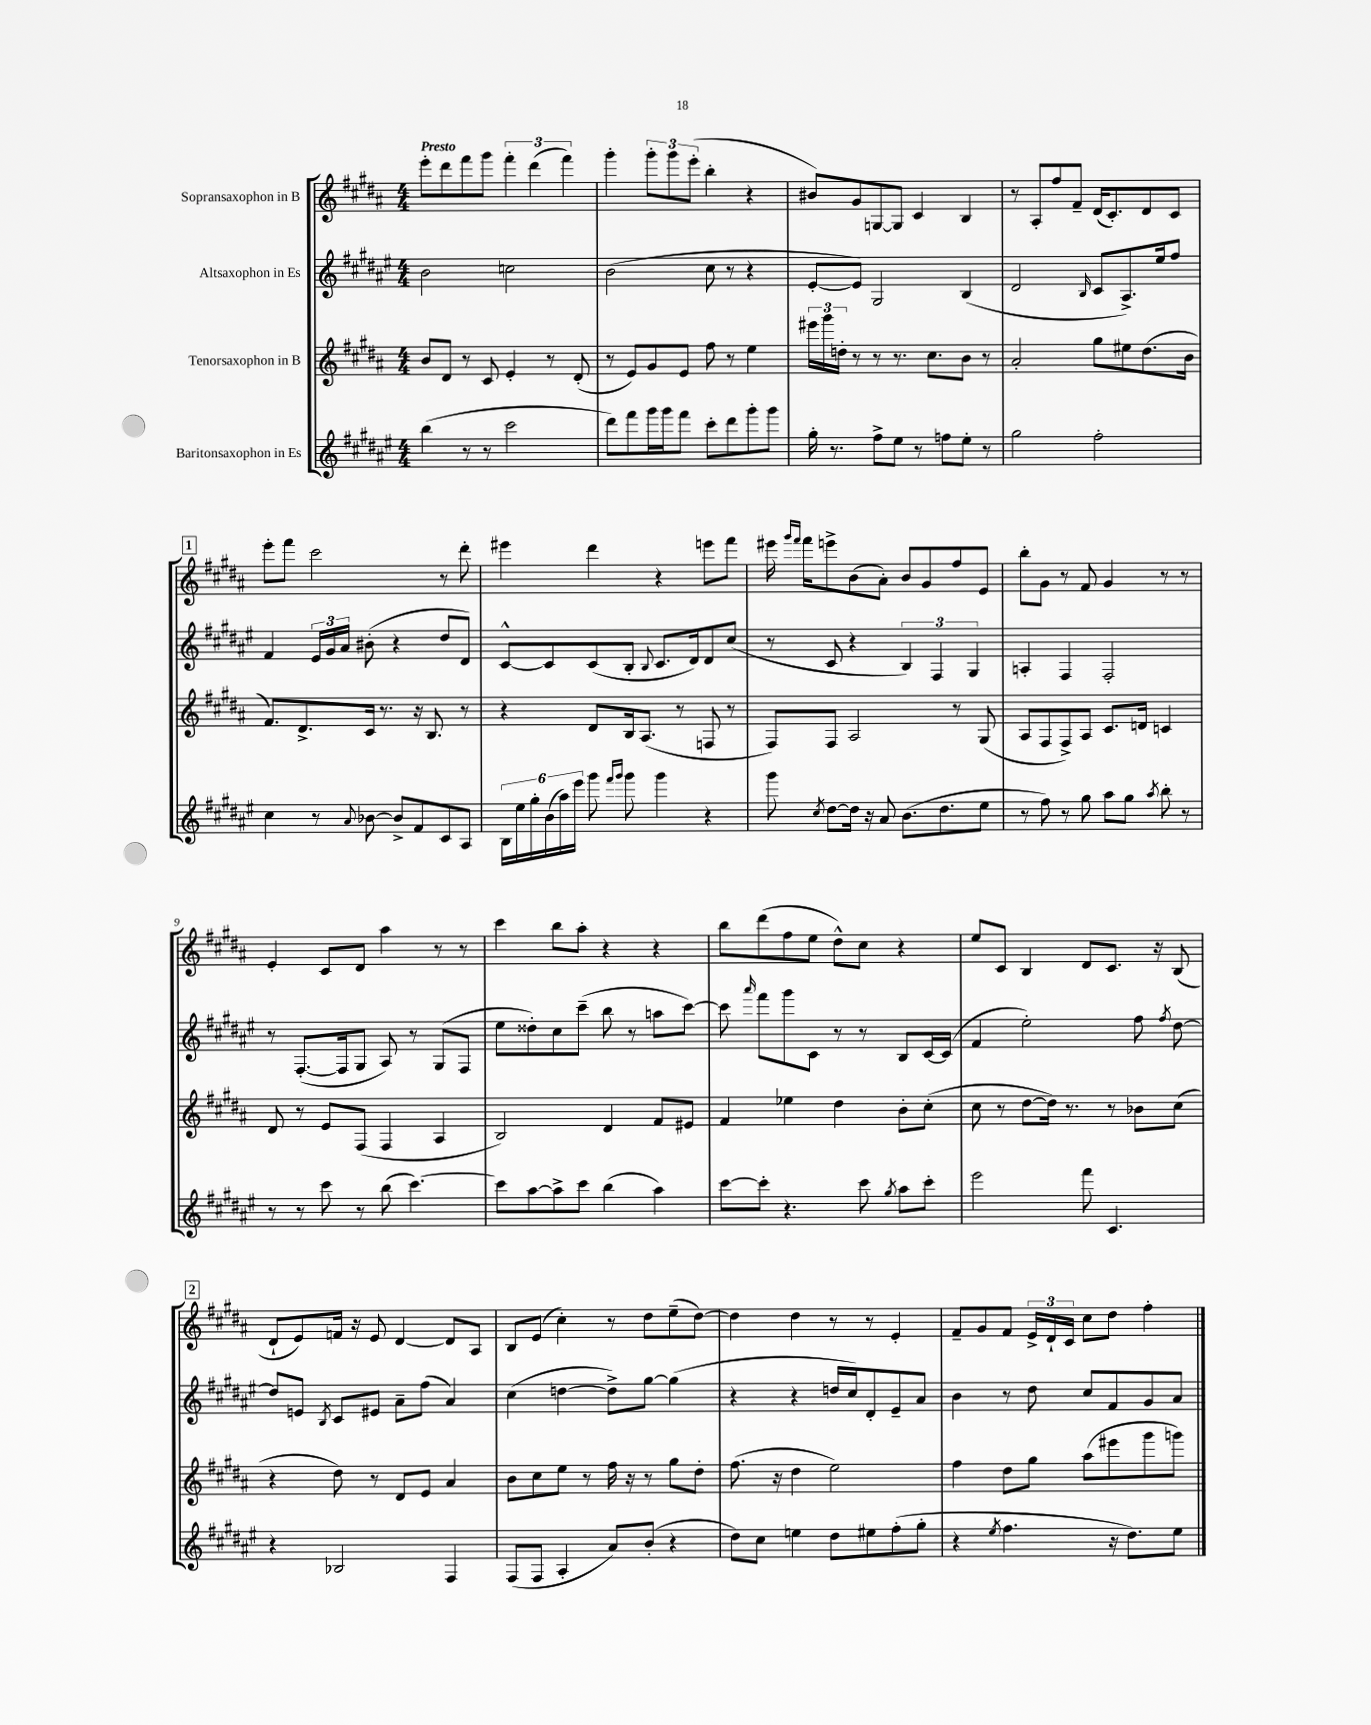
<<
\new StaffGroup <<
\new Staff = "s0" \with { instrumentName = "Sopransaxophon in B" } {
    \clef treble \key b \major \numericTimeSignature \time 4/4 \tempo "Presto"
    \autoBeamOff e'''8[-. dis'''8 fis'''8 gis'''8] \tuplet 3/2 { fis'''4-. dis'''4( fis'''4) } |
    gis'''4-. \tuplet 3/2 { gis'''8[-. gis'''8 e'''8]-.( } b''4-. r4 |
    bis'8[) gis'8 g8~ g8] cis'4 b4 |
    r8 ais8[-. fis''8 fis'8]-- dis'16[( cis'8.-.) dis'8 cis'8] |
    \mark \markup { \box "1" } e'''8[-. fis'''8] cis'''2 r8 dis'''8-. |
    eis'''4 dis'''4 r4 e'''8[ fis'''8] |
    eis'''16 \grace { gis'''16[ fis'''16] } fis'''16[ e'''8-> b'8( ais'8]-.) b'8[ gis'8 fis''8 e'8] |
    b''8[-. gis'8] r8 fis'8 gis'4 r8 r8 |
    e'4-. cis'8[ dis'8] ais''4 r8 r8 |
    cis'''4 b''8[ ais''8]-. r4 r4 |
    b''8[ dis'''8( fis''8 e''8] dis''8[-^) cis''8] r4 |
    e''8[ cis'8] b4 dis'8[ cis'8.] r16 b8( |
    \mark \markup { \box "2" } dis'8[-! e'8) f'16] r16 e'8 dis'4~ dis'8[ ais8] |
    b8[ e'8]( cis''4-.) r8 dis''8[ e''8--( dis''8]~) |
    dis''4 dis''4 r8 r8 e'4-. |
    fis'8[-- gis'8 fis'8] \tuplet 3/2 { e'16[-> dis'16-! cis'16] } cis''8[ dis''8] fis''4-. \bar "|." |
}
\new Staff = "s1" \with { instrumentName = "Altsaxophon in Es" } {
    \clef treble \key fis \major \numericTimeSignature \time 4/4
    \autoBeamOff b'2 c''2 |
    b'2( cis''8 r8 r4 |
    eis'8[~-. eis'8]) gis2 b4( |
    dis'2 \grace { b16 } cis'8[ ais8.->) eis''16 fis''8] |
    \mark \markup { \box "1" } fis'4 \tuplet 3/2 { eis'16[ gis'16 ais'16] } bis'8-.( r4 dis''8[ dis'8]) |
    cis'8[~-^ cis'8 cis'8( b8]-. \appoggiatura { b8 } cis'8.[ dis'16) dis'8 cis''8]( |
    r8 cis'8 r4 \tuplet 3/2 { b4) fis4 gis4 } |
    a4-. fis4 fis2-. |
    r8 fis8.[~-.( fis16 gis8] ais8) r8 gis8[( fis8] |
    eis''8[ disis''8-.) cis''8 cis'''8]--( b''8 r8 a''8[ cis'''8]~) |
    cis'''8 \grace { ais'''16 } fis'''8[ gis'''8 cis'8] r8 r8 b8[ cis'16~ cis'16]( |
    fis'4 eis''2-.) fis''8 \acciaccatura { fis''8 } dis''8~ |
    \mark \markup { \box "2" } dis''8[ e'8] \acciaccatura { b8 } cis'8[ eis'8] ais'8[-- fis''8]( ais'4) |
    cis''4( d''4~ d''8[->) gis''8]~ gis''4( |
    r4 r4 d''16[ cis''16) dis'8-. eis'8-- ais'8] |
    b'4 r8 dis''8 cis''8[ fis'8 gis'8 ais'8] \bar "|." |
}
\new Staff = "s2" \with { instrumentName = "Tenorsaxophon in B" } {
    \clef treble \key b \major \numericTimeSignature \time 4/4
    \autoBeamOff b'8[ dis'8] r8 cis'8 e'4-. r8 dis'8-.( |
    r8 e'8[) gis'8 e'8] fis''8 r8 e''4 |
    \tuplet 3/2 { eis'''16[ gis'''16 d''16]-. } r8 r8 r8. cis''8.[ b'8] r8 |
    ais'2-. gis''8[ eis''8 dis''8.( b'16] |
    \mark \markup { \box "1" } fis'8.[) dis'8.-> cis'16] r8. r16 b8. r8 |
    r4 dis'8[ b16 ais8.]( r8 f8 r8 |
    fis8[) fis8] ais2 r8 gis8( |
    ais8[ fis8 fis8->) ais8] cis'8.[ d'16] c'4 |
    dis'8 r8 e'8[ fis8]( fis4 ais4 |
    b2) dis'4 fis'8[ eis'8] |
    fis'4 ees''4 dis''4 b'8[-. cis''8]-.( |
    cis''8 r8 dis''8[~ dis''16]) r8. r8 bes'8[ cis''8]( |
    \mark \markup { \box "2" } r4 dis''8) r8 dis'8[ e'8] ais'4 |
    b'8[ cis''8 e''8] r8 fis''16 r16 r8 gis''8[ dis''8]-. |
    fis''8.( r16 dis''4 e''2) |
    fis''4 dis''8[ gis''8] ais''8[( eis'''8 gis'''8 g'''8]) \bar "|." |
}
\new Staff = "s3" \with { instrumentName = "Baritonsaxophon in Es" } {
    \clef treble \key fis \major \numericTimeSignature \time 4/4
    \autoBeamOff b''4( r8 r8 cis'''2 |
    dis'''8[) fis'''8 gis'''16 gis'''16 fis'''8] cis'''8[-. dis'''8 gis'''8-. gis'''8] |
    gis''16-. r8. fis''8[-> eis''8] r8 f''8[ eis''8]-. r8 |
    gis''2 fis''2-. |
    \mark \markup { \box "1" } cis''4 r8 \appoggiatura { ais'8 } bes'8~ bes'8[-> fis'8 cis'8 ais8] |
    \tuplet 6/4 { b16[ eis''16 gis''16-. b'16( ais''16) eis'''16] } gis'''8 \grace { fis'''16[ gis'''16] } gis'''8 gis'''4 r4 |
    gis'''8 \acciaccatura { cis''8 } dis''8[~ dis''16] r16 ais'8 b'8.[( dis''8. eis''8] |
    r8 fis''8) r8 gis''8 ais''8[ gis''8] \acciaccatura { ais''8 } b''8-. r8 |
    r8 r8 cis'''8 r8 b''8( cis'''4.~) |
    cis'''8[ ais''8~ ais''8-> cis'''8] b''4( ais''4) |
    cis'''8[~ cis'''8]-. r4. cis'''8 \acciaccatura { gis''8 } ais''8[ cis'''8]-. |
    eis'''2 fis'''8 cis'4. |
    \mark \markup { \box "2" } r4 bes2 fis4 |
    fis8[( fis8] ais4-. ais'8[) b'8]-.( r4 |
    dis''8[) cis''8] e''4 dis''8[ eis''8 fis''8-.( gis''8]-. |
    r4 \acciaccatura { eis''8 } fis''4. r16 dis''8.[) eis''8] \bar "|." |
}
>>
>>
